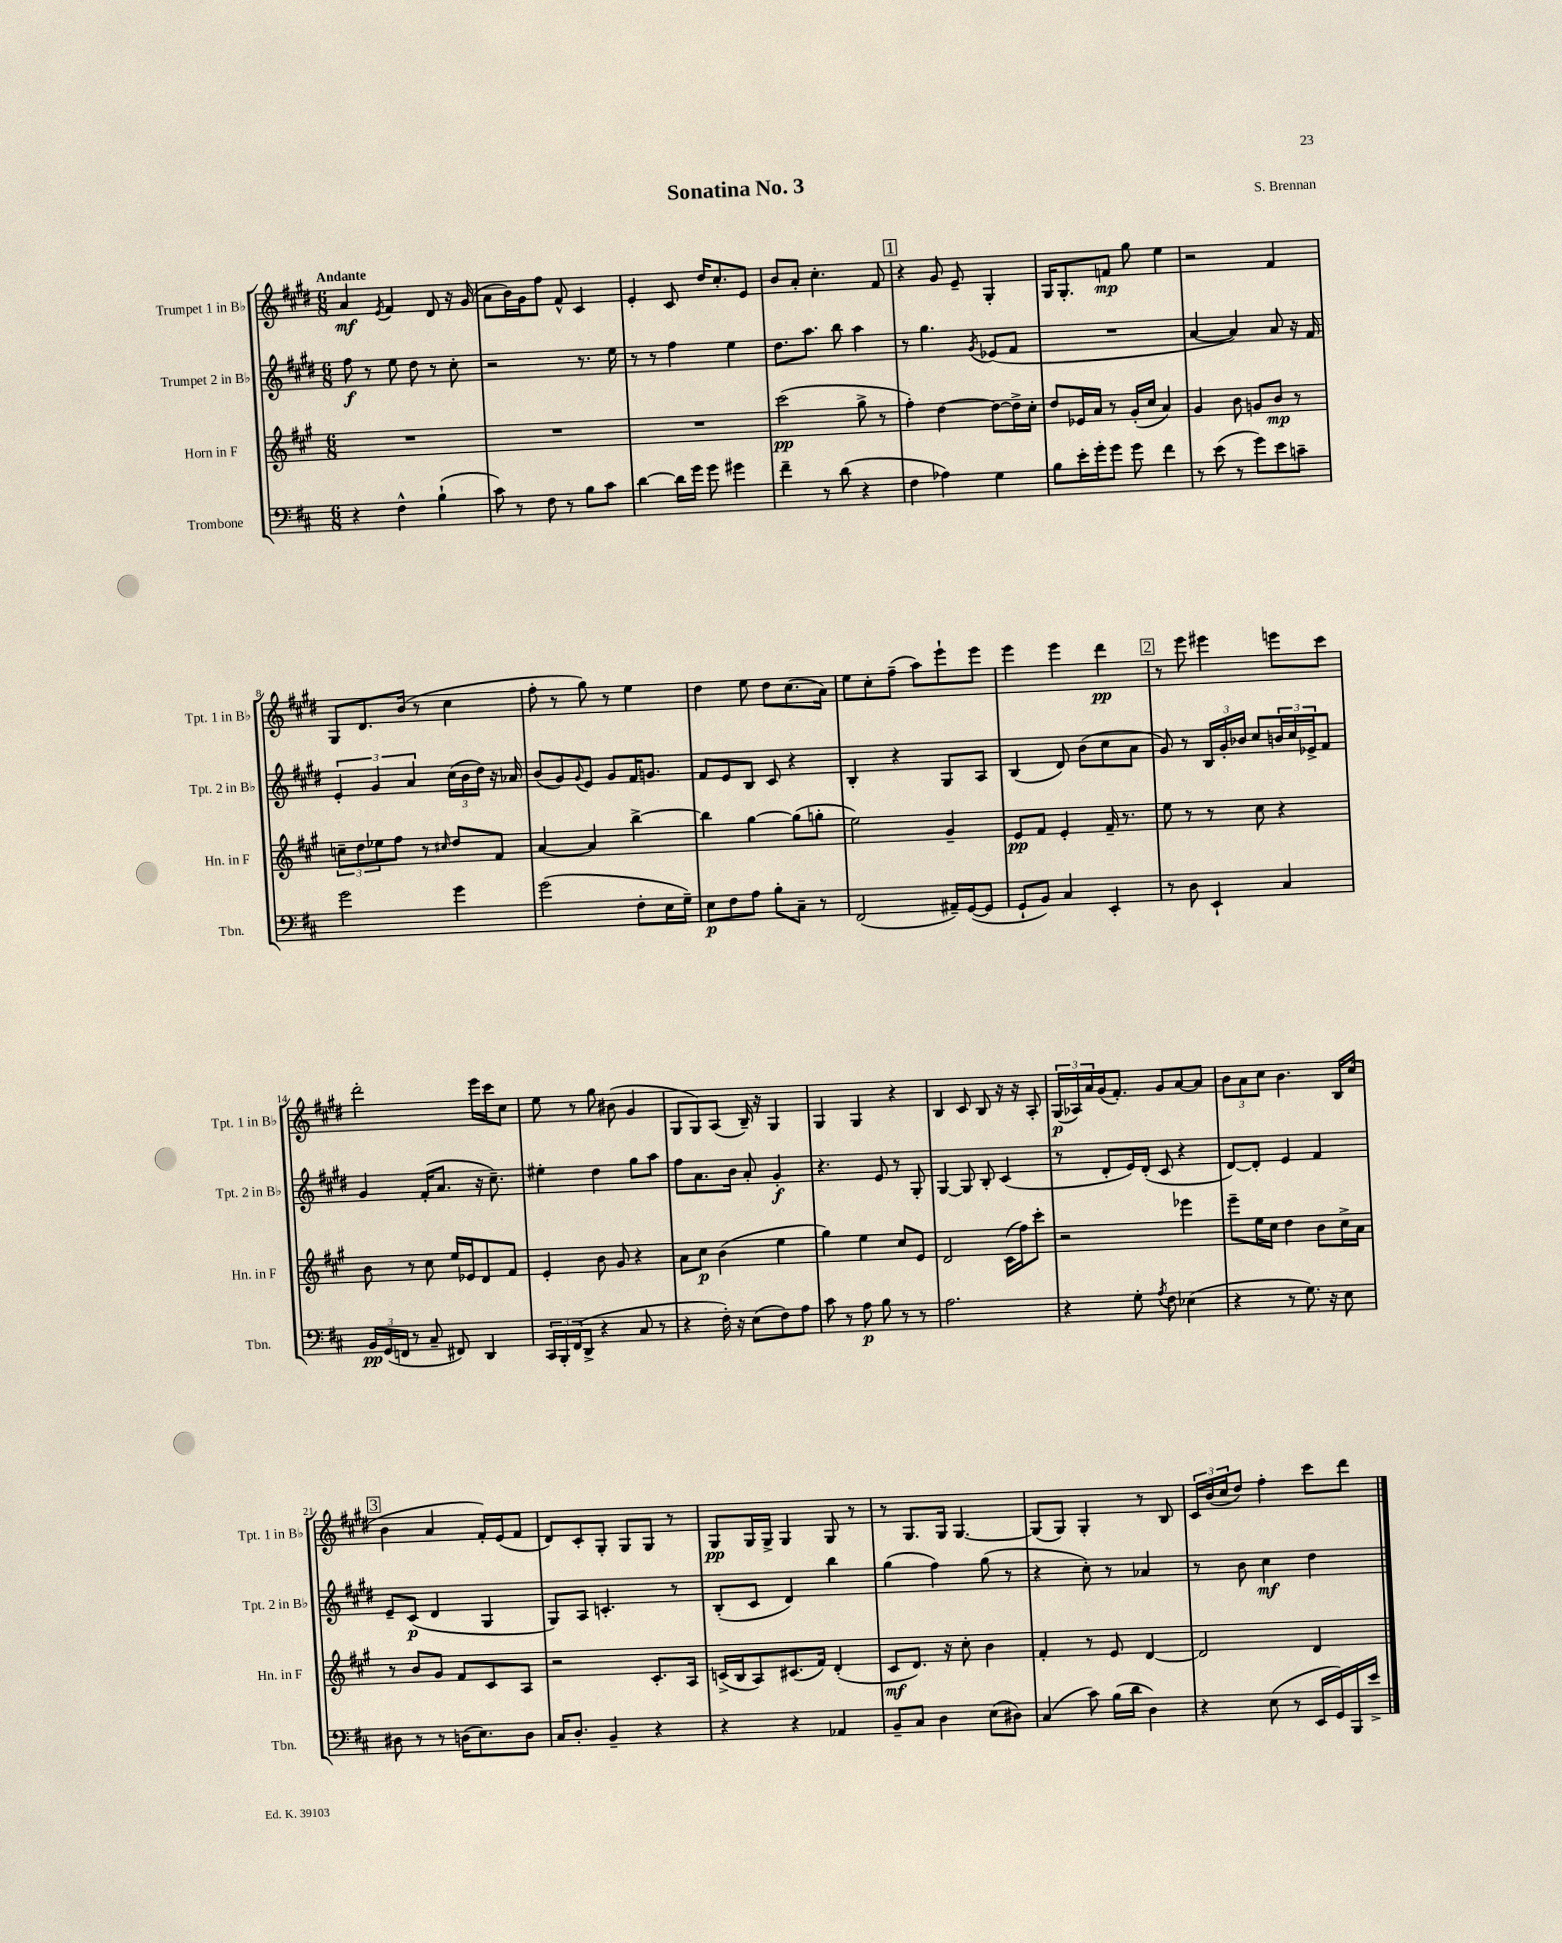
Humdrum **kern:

**kern	**dynam	**kern	**dynam	**kern	**dynam	**kern	**dynam
*part4	*part4	*part3	*part3	*part2	*part2	*part1	*part1
*staff4	*staff4	*staff3	*staff3	*staff2	*staff2	*staff1	*staff1
*I"Trombone	*	*I"Horn in F	*	*I"Trumpet 2 in B♭	*	*I"Trumpet 1 in B♭	*
*I'Tbn.	*	*I'Hn. in F	*	*I'Tpt. 2 in B♭	*	*I'Tpt. 1 in B♭	*
*clefF4	*	*clefG2	*	*clefG2	*	*clefG2	*
*k[f#c#]	*	*k[f#c#g#]	*	*k[f#c#g#d#]	*	*k[f#c#g#d#]	*
*M6/8	*	*M6/8	*	*M6/8	*	*M6/8	*
=1	=1	=1	=1	=1	=1	=1	=1
!	!	!	!	!	!	!LO:TX:a:B:t=Andante	!
4r	.	2.r	.	8ff#\	f	4a/	mf
.	.	.	.	8r	.	.	.
.	.	.	.	.	.	8qe/	.
4F#^^\	.	.	.	8ee\	.	4f#/	.
.	.	.	.	8dd#\	.	.	.
(4B`\	.	.	.	8r	.	8d#/	.
.	.	.	.	8cc#'\	.	16r	.
.	.	.	.	.	.	(16g#/	.
=2	=2	=2	=2	=2	=2	=2	=2
8c#\)	.	2.r	.	2r	.	8a\L	.
8r	.	.	.	.	.	16b\L)	.
.	.	.	.	.	.	16g#\J	.
8F#\	.	.	.	.	.	8ff#\J	.
8r	.	.	.	.	.	8f#^^/	.
8B\L	.	.	.	8.r	.	4c#/	.
8c#\J	.	.	.	.	.	.	.
.	.	.	.	16ee\	.	.	.
=3	=3	=3	=3	=3	=3	=3	=3
[4d\	.	2.r	.	8r	.	4e'/	.
.	.	.	.	8r	.	.	.
16d\LL]	.	.	.	4ff#\	.	8c#/	.
16g\JJ	.	.	.	.	.	.	.
8g\	.	.	.	.	.	16dd#/KL	.
.	.	.	.	.	.	8.cc#'/	.
4g#X\	.	.	.	4ee\	.	.	.
.	.	.	.	.	.	8e/J	.
=4	=4	=4	=4	=4	=4	=4	=4
4f#~\	.	(2ccc#\	pp	8.dd#\L	.	8b/L	.
.	.	.	.	.	.	8a'/J	.
.	.	.	.	8.aa\J	.	.	.
8r	.	.	.	.	.	4.cc#'\	.
(8d\	.	.	.	8bb\	.	.	.
4r	.	8gg#^\	.	4aa\	.	.	.
.	.	8r	.	.	.	8f#/	.
!!LO:REH:place=s1:t=1
=5	=5	=5	=5	=5	=5	=5	=5
4F#\	.	4ff#'\)	.	8r	.	4r	.
.	.	.	.	4.gg#\	.	.	.
4A-X\)	.	[4dd\	.	.	.	8g#/	.
.	.	.	.	.	.	8e~/	.
.	.	.	.	8qg#/	.	.	.
4G\	.	8dd\L_	.	(8e-X/L	.	4G#'/	.
.	.	16dd^\L]	.	8f#/J	.	.	.
.	.	16cc#'\JJ	.	.	.	.	.
=6	=6	=6	=6	=6	=6	=6	=6
8B\L	.	8dd/L	.	2.r	.	16G#/KL	.
.	.	.	.	.	.	8.G#'/	.
16e'\L	.	16e-X/L	.	.	.	.	.
16g'\J	.	16a/JJ	.	.	.	.	.
8g\J	.	8r	.	.	.	8fn/J	mp
8g\	.	(16g#'/LL	.	.	.	8gg#\	.
.	.	16cc#/JJ	.	.	.	.	.
4f#\	.	4a/)	.	.	.	4ee\	.
=7	=7	=7	=7	=7	=7	=7	=7
8r	.	4g#/	.	[4a/	.	2r	.
(8e\	.	.	.	.	.	.	.
8r	.	8b\	.	4a/])	.	.	.
8g\L)	.	8gn/L	.	.	.	.	.
8e\	.	8b/J	mp	8a/	.	4f#/	.
8cn~\J	.	8r	.	16r	.	.	.
.	.	.	.	16f#/	.	.	.
!!LO:LB:g=z
=8	=8	=8	=8	=8	=8	=8	=8
2g\	.	12ccn~\L	.	6e'/	.	8G#/L	.
.	.	12dd\	.	.	.	.	.
.	.	.	.	.	.	8.d#/	.
.	.	12ee-X\	.	6g#/	.	.	.
.	.	8ff#\J	.	.	.	.	.
.	.	.	.	.	.	(16b/Jk	.
.	.	.	.	6a/	.	.	.
.	.	8r	.	.	.	8r	.
.	.	16qqcc#X/	.	.	.	.	.
4g\	.	8dd/L	.	(24cc#\LL	.	4cc#\	.
.	.	.	.	24b\	.	.	.
.	.	.	.	24dd#\JJ)	.	.	.
.	.	8f#/J	.	16r	.	.	.
.	.	.	.	16a-X/	.	.	.
=9	=9	=9	=9	=9	=9	=9	=9
(2g\	.	[4a/	.	(8b/L	.	8ff#'\	.
.	.	.	.	8g#/)	.	8r	.
.	.	.	.	8qqg#/	.	.	.
.	.	4a/]	.	8e/J	.	8gg#\)	.
.	.	.	.	8g#/L	.	8r	.
8F#'\L	.	[4bb^\	.	16f#/K	.	4ee\	.
.	.	.	.	8.gn/J	.	.	.
16E\L	.	.	.	.	.	.	.
16G~\JJ)	.	.	.	.	.	.	.
=10	=10	=10	=10	=10	=10	=10	=10
8E\L	p	4bb\]	.	8f#/L	.	4dd#\	.
8F#\	.	.	.	8e/	.	.	.
8A\J	.	[4gg#\	.	8B/J	.	8ee\	.
8B'\L	.	.	.	8c#/	.	8dd#\L	.
8C#~\J	.	(8gg#\L]	.	4r	.	(8.cc#\	.
8r	.	8ggn'\J	.	.	.	.	.
.	.	.	.	.	.	16a\Jk)	.
=11	=11	=11	=11	=11	=11	=11	=11
(2FF#/	.	2ee\)	.	4B'/	.	8ee\L	.
.	.	.	.	.	.	8cc#'\	.
.	.	.	.	4r	.	(8ff#~\J	.
.	.	.	.	.	.	8aa\L)	.
16AA#X~/LL)	.	4g#~/	.	8G#/L	.	8eee`\	.
([16GG/J	.	.	.	.	.	.	.
8GG/J]	.	.	.	8A/J	.	8eee\J	.
=12	=12	=12	=12	=12	=12	=12	=12
8GG`/L	.	8e/L	pp	(4B/	.	4eee\	.
8BB/J)	.	8f#/J	.	.	.	.	.
4C#/	.	4e'/	.	8d#/)	.	4eee\	.
.	.	.	.	(8b\L	.	.	.
4EE'/	.	16f#~/	.	8cc#\	.	4ddd#\	pp
.	.	8.r	.	.	.	.	.
.	.	.	.	8a\J	.	.	.
!!LO:REH:place=s1:t=2
=13	=13	=13	=13	=13	=13	=13	=13
8r	.	8ee\	.	8g#/)	.	8r	.
8D\	.	8r	.	8r	.	8eee\	.
4EE`/	.	8r	.	24B/LL	.	4eee#X\	.
.	.	.	.	24g#'/	.	.	.
.	.	.	.	24b-X/JJ	.	.	.
.	.	8cc#\	.	8cc#/L	.	.	.
4C#/	.	4r	.	24bn/L	.	8eeen\L	.
.	.	.	.	24cc#/	.	.	.
.	.	.	.	24e-X^/J	.	.	.
.	.	.	.	8f#/J	.	8ccc#\J	.
!!LO:LB:g=z
=14	=14	=14	=14	=14	=14	=14	=14
24BB/LL	pp	8b\	.	4g#/	.	2ddd#'\	.
(24GG/	.	.	.	.	.	.	.
24FFn/JJ	.	.	.	.	.	.	.
8r	.	8r	.	.	.	.	.
8C#~/	.	8cc#\	.	(16f#'/KL	.	.	.
.	.	.	.	8.a/J	.	.	.
8FF#X/)	.	16ee/LL	.	.	.	.	.
.	.	16e-X/J	.	.	.	.	.
4DD/	.	8d/	.	16r	.	16eee\LL	.
.	.	.	.	8.cc#~\)	.	16ccc#\J	.
.	.	8f#/J	.	.	.	8cc#\J	.
=15	=15	=15	=15	=15	=15	=15	=15
24CC#/LL	.	4e'/	.	4ee#X'\	.	8ee\	.
24BBB'/	.	.	.	.	.	.	.
(24FF#/J	.	.	.	.	.	.	.
8DD^/J	.	.	.	.	.	8r	.
4r	.	8b\	.	4dd#\	.	8gg#\	.
.	.	8g#/	.	.	.	(8b#X\	.
8C#/	.	4r	.	8gg#\L	.	4g#/	.
8r	.	.	.	8aa\J	.	.	.
=16	=16	=16	=16	=16	=16	=16	=16
4r	.	8a\L	.	8ff#\L	.	8G#/L	.
.	.	8cc#\J	p	8.a\	.	8G#/)	.
16F#'\)	.	(4b\	.	.	.	(8A/J	.
16r	.	.	.	16b\Jk	.	.	.
(8E\L	.	.	.	8a'/	.	16B~/)	.
.	.	.	.	.	.	16r	.
8F#\)	.	4ee\	.	4g#'/	f	4G#/	.
8A\J	.	.	.	.	.	.	.
=17	=17	=17	=17	=17	=17	=17	=17
8c#\	.	4gg#\)	.	4.r	.	4G#/	.
8r	.	.	.	.	.	.	.
8A\	p	4ee\	.	.	.	4G#/	.
8B\	.	.	.	8e/	.	.	.
8r	.	8cc#/L	.	8r	.	4r	.
8r	.	8e/J	.	8G#'/	.	.	.
=18	=18	=18	=18	=18	=18	=18	=18
2.A\	.	2d/	.	[4G#/	.	4B/	.
.	.	.	.	8G#/]	.	8c#/	.
.	.	.	.	8B'/	.	8B/	.
.	.	(16c#\LL	.	(4c#/	.	16r	.
.	.	16ff#\J)	.	.	.	16r	.
.	.	8ccc#'\J	.	.	.	8A'/	.
=19	=19	=19	=19	=19	=19	=19	=19
4r	.	2r	.	8r	.	(24G#/LL	p
.	.	.	.	.	.	24A-X/)	.
.	.	.	.	.	.	24a/	.
.	.	.	.	8d#'/L	.	(16g#/J	.
.	.	.	.	.	.	8.f#'/J)	.
8G'\	.	.	.	16e/L)	.	.	.
.	.	.	.	(16d#'/JJ	.	.	.
8qA/	.	.	.	.	.	.	.
8F#\	.	.	.	8c#/	.	8g#/L	.
(4E-X\	.	4eee-X\	.	4r	.	[8a/	.
.	.	.	.	.	.	8a/J]	.
=20	=20	=20	=20	=20	=20	=20	=20
4r	.	8eee~\L	.	[8d#/L)	.	12b\L	.
.	.	.	.	.	.	12a\	.
.	.	16ee\L	.	8d#'/J]	.	.	.
.	.	.	.	.	.	12cc#\J	.
.	.	16cc#\JJ	.	.	.	.	.
8r	.	4dd\	.	4e/	.	4.b\	.
8.G\)	.	.	.	.	.	.	.
.	.	8b\L	.	4f#/	.	.	.
16r	.	.	.	.	.	.	.
8E\	.	16cc#^\L	.	.	.	16B/LL	.
.	.	16a\JJ	.	.	.	(16cc#/JJ	.
!!LO:LB:g=z
!!LO:REH:place=s1:t=3
=21	=21	=21	=21	=21	=21	=21	=21
8D#X\	.	8r	.	8e~/L	.	4b\	.
8r	.	8b/L	.	(8c#/J	p	.	.
8r	.	8g#/J	.	4d#/	.	4a/	.
(16Dn\KL	.	8f#/L	.	.	.	.	.
8.E\)	.	.	.	.	.	.	.
.	.	8c#/	.	4G#/	.	16f#'/LL)	.
.	.	.	.	.	.	(16e/J	.
8D\J	.	8A/J	.	.	.	8f#/J	.
=22	=22	=22	=22	=22	=22	=22	=22
16C#/KL	.	2r	.	8G#/L)	.	8d#/L)	.
8.D'/J	.	.	.	.	.	.	.
.	.	.	.	8A/J	.	8c#'/	.
4BB~/	.	.	.	4.cn'/	.	8G#'/J	.
.	.	.	.	.	.	8G#/L	.
4r	.	8.c#'/L	.	.	.	8G#/J	.
.	.	.	.	8r	.	8r	.
.	.	16A/Jk	.	.	.	.	.
=23	=23	=23	=23	=23	=23	=23	=23
4r	.	(16cn^/LL	.	(8B'/L	.	8G#/L	pp
.	.	16B/J	.	.	.	.	.
.	.	8A/)	.	8c#/J	.	16G#/L	.
.	.	.	.	.	.	16G#^/JJ	.
4r	.	(8.c#X/	.	4d#/)	.	4G#/	.
.	.	16f#/Jk)	.	.	.	.	.
4AA-X/	.	(4d'/	.	4bb\	.	8G#/	.
.	.	.	.	.	.	8r	.
=24	=24	=24	=24	=24	=24	=24	=24
8BB~/L	.	8c#/L	mf	(4gg#\	.	8r	.
8C#/J	.	8.d/J)	.	.	.	8.G#/L	.
4D\	.	.	.	4ff#\)	.	.	.
.	.	16r	.	.	.	16G#/Jk	.
.	.	8cc#'\	.	.	.	[4.G#/	.
(8E\L	.	4b\	.	(8gg#\	.	.	.
8D#X\J)	.	.	.	8r	.	.	.
=25	=25	=25	=25	=25	=25	=25	=25
(4C#/	.	4f#'/	.	4r	.	(8G#/L]	.
.	.	.	.	.	.	8G#/J)	.
8c#\)	.	8r	.	8cc#'\)	.	4G#'/	.
(16B\LL	.	8e/	.	8r	.	.	.
16d\JJ	.	.	.	.	.	.	.
4D\)	.	[4d/	.	4a-X/	.	8r	.
.	.	.	.	.	.	8B/	.
=26	=26	=26	=26	=26	=26	=26	=26
4r	.	2d/]	.	8r	.	24c#/LL	.
.	.	.	.	.	.	(24b/	.
.	.	.	.	.	.	24cc#/J	.
.	.	.	.	8b\	.	8dd#/J)	.
(8E\	.	.	.	4cc#\	mf	4ff#'\	.
8r	.	.	.	.	.	.	.
16EE/LL	.	4d/	.	4dd#\	.	8ccc#\L	.
16GG/)	.	.	.	.	.	.	.
16BBB/	.	.	.	.	.	8ddd#\J	.
16e^/JJ	.	.	.	.	.	.	.
==	==	==	==	==	==	==	==
*-	*-	*-	*-	*-	*-	*-	*-
